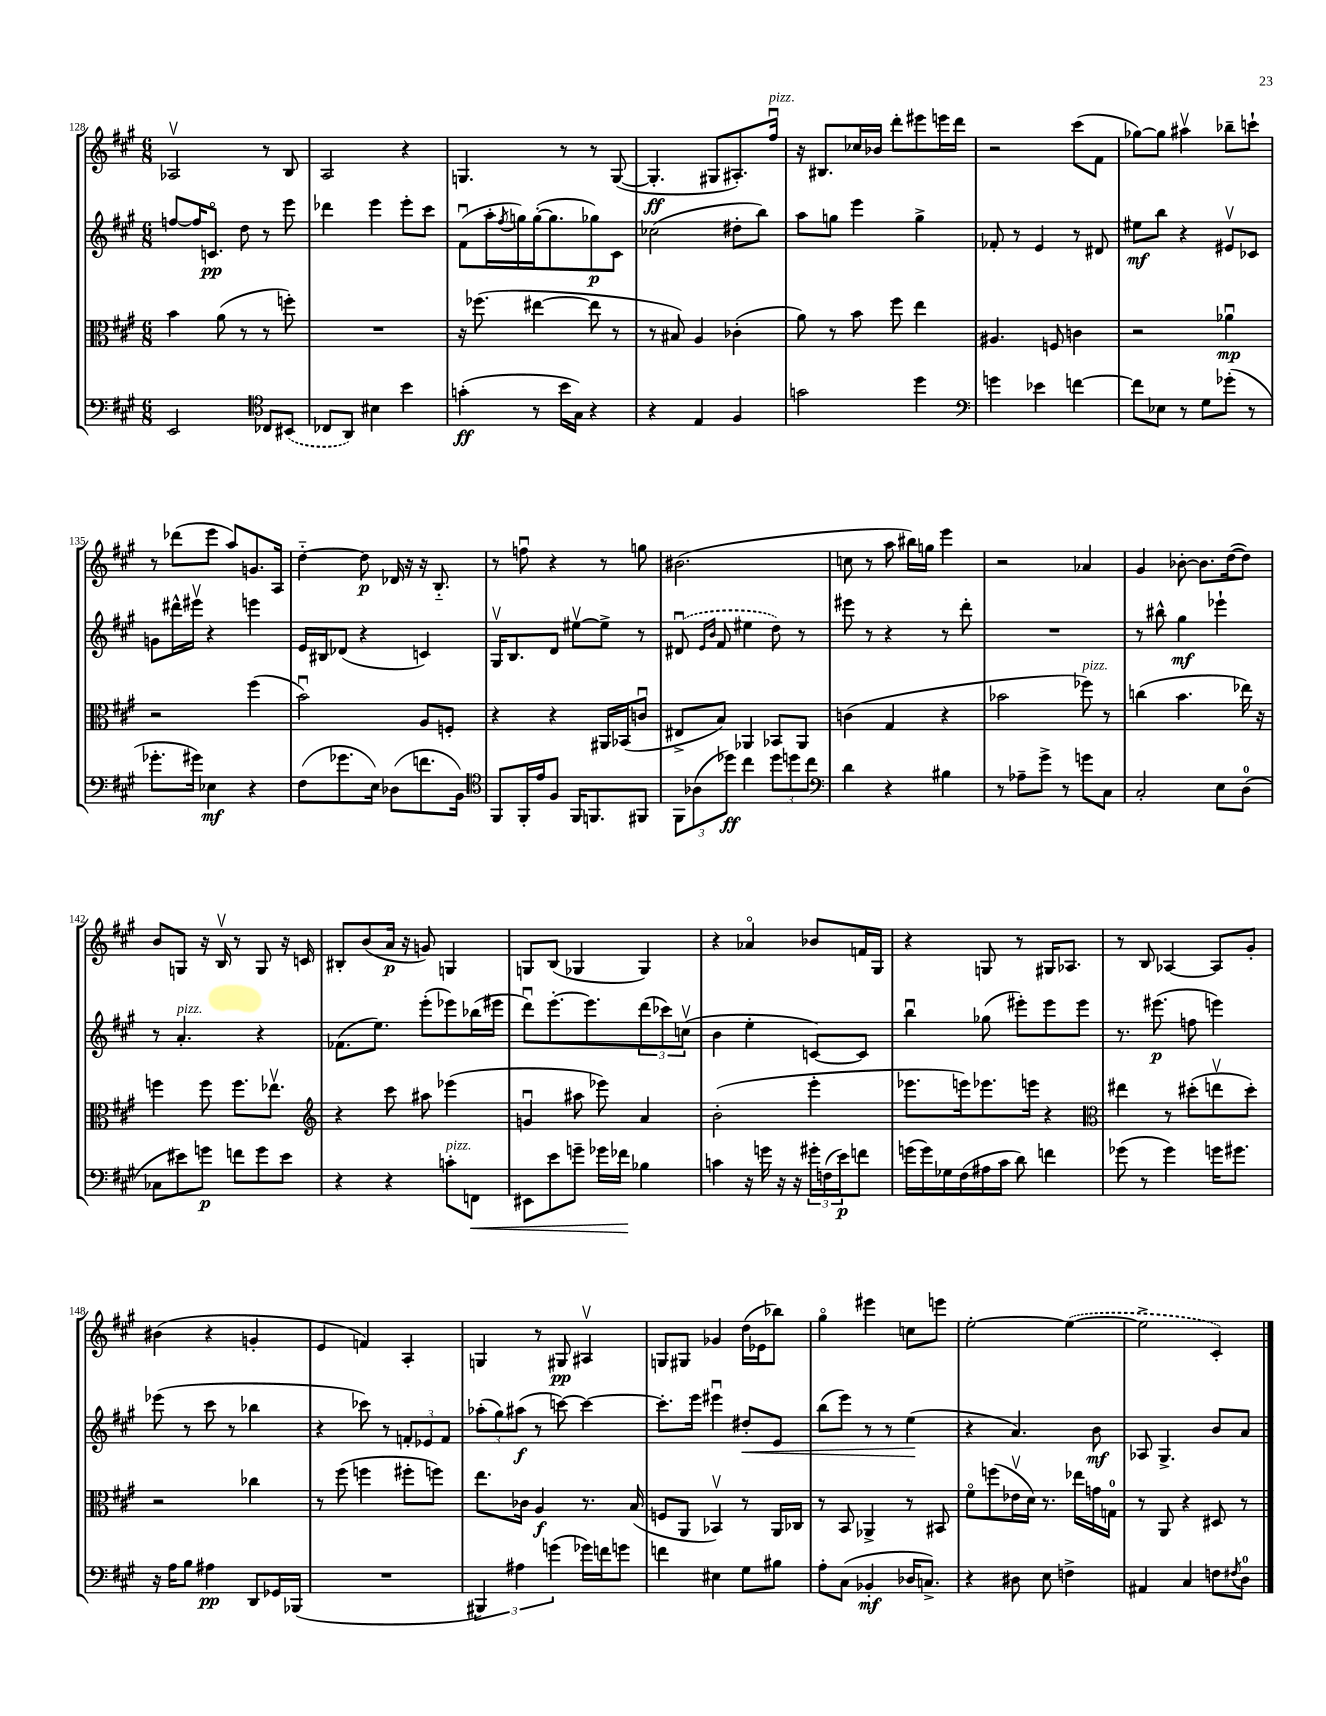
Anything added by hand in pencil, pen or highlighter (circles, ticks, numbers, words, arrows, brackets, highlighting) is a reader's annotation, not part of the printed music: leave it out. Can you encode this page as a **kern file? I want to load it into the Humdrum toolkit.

**kern	**kern	**kern	**kern
*staff4	*staff3	*staff2	*staff1
*clefF4	*clefC3	*clefG2	*clefG2
*k[f#c#g#]	*k[f#c#g#]	*k[f#c#g#]	*k[f#c#g#]
*M6/8	*M6/8	*M6/8	*M6/8
2EE	4b	[8ff	2A-v
.	.	16ff]	.
.	.	8.co	.
.	(8a	.	.
.	8r	8dd	.
*clefC4	*	*	*
8C-	8r	8r	8r
(8BB#	8ff')	8eee	8B
=	=	=	=
8C-	2.r	4ddd-	2A
8AA)	.	.	.
4B#	.	4eee	.
4b	.	8eee'	4r
.	.	8ccc#	.
=	=	=	=
(4g'	16r	(8f#u	4.G
.	(8.ff-	.	.
.	.	16aa'	.
.	.	8qff#	.
.	.	16gg)	.
8r	[4ee#	([16gg'	.
.	.	8.gg]	.
16b	.	.	8r
16G#)	.	.	.
4r	8ee#]	8gg-)	8r
.	8r	8c#	([8G
=	=	=	=
4r	8r	(2cc-	4.G']
.	8B#)	.	.
4E	4A	.	.
.	.	.	8G#
4F#	(4c-'	8dd#'	8.A#')
.	.	8bb)	.
.	.	.	16ff#u
=	=	=	=
2g	8a)	8aa	16r
.	.	.	8.B#
.	8r	8gg	.
.	8b	4eee	16cc-
.	.	.	16b-
.	8ff#	.	8ddd'
4dd	4ee	4gg^	8eee#
.	.	.	16eee
.	.	.	16ddd
=	=	=	=
*clefF4	*	*	*
4g	4.A#	8f-'	2r
.	.	8r	.
4e-	.	4e	.
.	8F	.	.
[4f	4c	8r	(8ccc#
.	.	8d#	8f#
=	=	=	=
8f]	2r	8ee#	[8gg-)
8E-	.	8bb	8gg-]
8r	.	4r	4aa#v
8G#	.	.	.
(8g-'	4a-u	8e#v	8bb-~
8r	.	8c-	8ccc`
=	=	=	=
8.g-'	2r	8g	8r
.	.	16ddd#^^	(8ddd-
16g#)	.	16eee#v	.
4E-	.	4r	8eee
.	.	.	8aa)
4r	(4ff#	4eee	8.g
.	.	.	16A
=	=	=	=
(8F#	2bu)	16e	[4dd'~
.	.	16B#	.
8.g-	.	(8d-	.
.	.	4r	8dd]
16E)	.	.	.
(8D-	.	.	16d-
.	.	.	16r
8.f	8A	4c)	16r
.	.	.	8.B'~
.	8F'	.	.
16BB)	.	.	.
=	=	=	=
*clefC4	*	*	*
8FF#	4r	16G#v	8r
.	.	8.B	.
16FF#'	.	.	8ffu
16e	.	.	.
8F#	4r	8d	4r
16FF#	.	[8ee#v	.
8.FF	.	.	.
.	16AA#	8ee#^]	8r
.	(16BB-	.	.
8FF#	8cu	8r	8gg
=	=	=	=
12FF#	8E#^	(8d#u	(2.b#
(12A-	.	.	.
.	.	16qqe	.
.	.	16qqb	.
.	8B)	8f#	.
12dd-)	.	.	.
4cc#	4AA-	4ee#	.
12dd-	8BB-	8dd)	.
12dd	.	.	.
.	8AA-	8r	.
12cc#	.	.	.
=	=	=	=
*clefF4	*	*	*
4d	(4c	8eee#	8cc
.	.	8r	8r
4r	4G#	4r	8aa
.	.	.	16bb#)
.	.	.	16gg
4B#	4r	8r	4eee
.	.	8ddd'	.
=	=	=	=
8r	2b-	2.r	2r
8A-~	.	.	.
8g#^	.	.	.
8r	.	.	.
8g	8ff-)	.	4a-
8C#	8r	.	.
=	=	=	=
2C#'	(4cc	8r	4g#
.	.	8bb#^^	.
.	4.b	4gg#	[8b-'
.	.	.	8.b-]
8E	.	4eee-`	.
.	.	.	([16dd
(8D	16ee-)	.	8dd])
.	16r	.	.
=	=	=	=
8C-	4ff	8r	8b
8e#)	.	4.a'	8G
8g	8ff	.	16r
.	.	.	16Bv
8f	8.ff	.	8r
8g	.	4r	8G
.	8.ee-v	.	.
8e#	.	.	16r
.	.	.	16c
=	=	=	=
*	*clefG2	*	*
4r	4r	(8.f-	8B#'
.	.	.	(8b
.	.	8.ee)	.
4r	8ccc#	.	16a
.	.	.	16r
.	8aa#	(8eee'	8g)
8c'	(4eee-	8eee-)	4G
8FF	.	(16bb-	.
.	.	16eee#	.
=	=	=	=
8EE#	4gu	8dddu)	8G
8e	.	[8.eee'	(8B
8g~	8aa#	.	4G-
.	.	8.eee]	.
16g-	8eee-)	.	.
16f-	.	.	.
4B-	4a	(12ddd	4G-)
.	.	12ccc-)	.
.	.	(12ccv	.
=	=	=	=
4c	(2b'	4b	4r
16r	.	4ee'	4a-o
16g	.	.	.
16r	.	.	.
16r	.	.	.
24g#'	4eee'	[8c)	8b-
(24F	.	.	.
24e)	.	.	.
8f	.	8c]	16f
.	.	.	16G#
=	=	=	=
(16g	8.eee-	4bbu	4r
16g)	.	.	.
16G-	.	.	.
(16F#	16eee)	.	.
16A#	8.eee-	(8gg-	8G
16c#	.	.	.
8d)	.	8eee#')	8r
.	16eee	.	.
4f	4r	8eee#	16G#
.	.	.	8.A-
.	.	8eee#	.
=	=	=	=
*	*clefC3	*	*
(8g-	4ee#	8.r	8r
8r	.	.	8B
.	.	(8.eee#	.
4g-)	8r	.	[4A-
.	(8dd#'	8ff	.
16g	8eev	4eee)	8A-]
8.g#	.	.	.
.	8dd#')	.	8g#'
=	=	=	=
16r	2r	(8eee-	(4b#
16A	.	.	.
8B	.	8r	.
4A#	.	8ccc#	4r
.	.	8r	.
8DD	4cc-	4bb-	4g'
16GG-	.	.	.
(16BBB-	.	.	.
=	=	=	=
2.r	8r	4r	4e
.	(8ff#	.	.
.	4ff	8ccc-)	4f)
.	.	8r	.
.	8ff#'	12f'	4A'
.	.	12e-	.
.	8ff)	.	.
.	.	12f	.
=	=	=	=
6BBB#)	8.ee	(12aa-'	4G
.	.	12gg#)	.
6A#	.	(12aa#	.
.	16c-	.	.
.	4A	8r	8r
(6g	.	.	.
.	.	[8ccc)	8G#
16g-)	8.r	4ccc_	4A#v
16f	.	.	.
8g	.	.	.
.	(16B	.	.
=	=	=	=
4f	8F	8.ccc']	8G
.	8AA	.	8G#
.	.	16eee	.
4E#	4BB-v)	4eee#u	4g-
8G#	8r	8dd#'	(16dd
.	.	.	16e-
8B#	16AA	8e	8bb-)
.	16C-	.	.
=	=	=	=
8A'	8r	(8bb	4gg#o
(8C#	8BB	8eee)	.
4BB-'	4AA-^	8r	4eee#
.	.	8r	.
16D-	8r	(4ee	8cc
8.C^)	.	.	.
.	8BB#	.	8eee
=	=	=	=
4r	8f#o	4r	[2ee'
.	(8ff	.	.
8D#	16e-v	4.a)	.
.	16d)	.	.
8E	8.r	.	.
4F^	.	.	(4ee_
.	16ee-	.	.
.	16g	8b	.
.	16G	.	.
=	=	=	=
4AA#	8r	8A-	2ee^]
.	8AA	4.G#^	.
4C#	4r	.	.
8F	8D#	8b	4c#')
8qF#	.	.	.
8D	8r	8a	.
==	==	==	==
*-	*-	*-	*-
